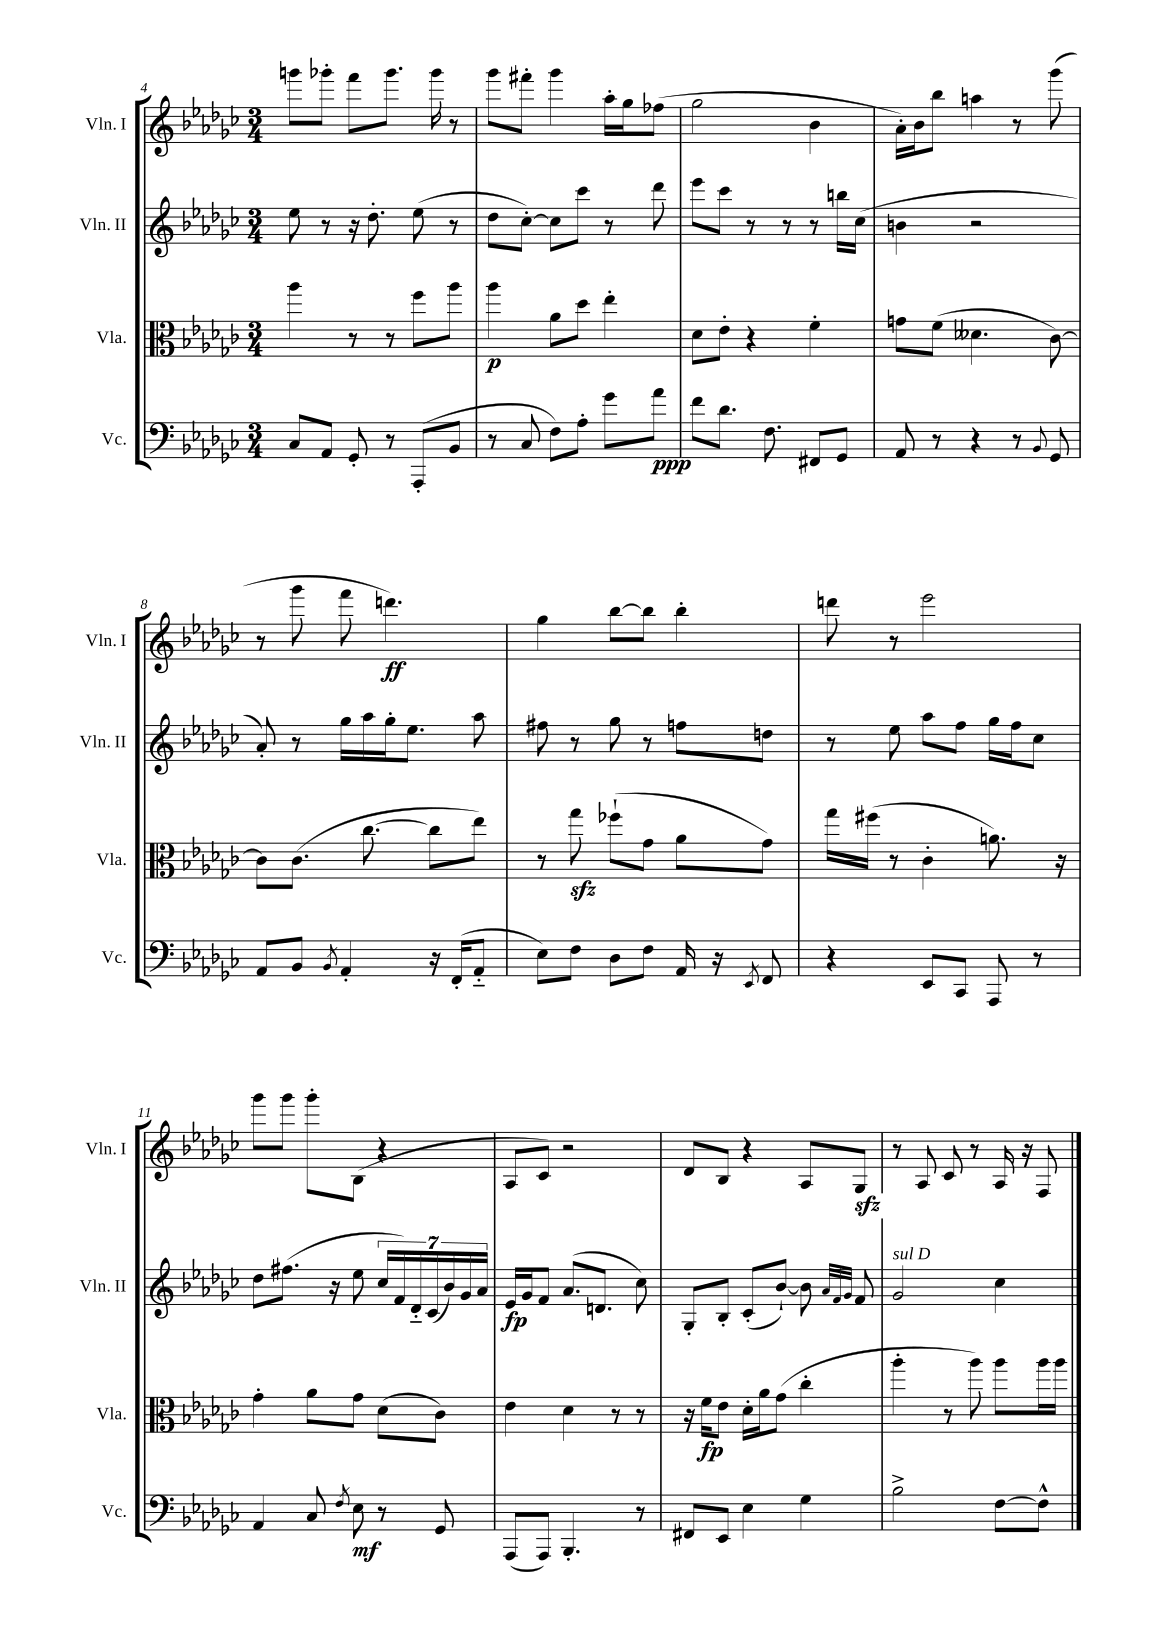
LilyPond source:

<<
\new StaffGroup <<
\new Staff = "s0" \with { instrumentName = "Vln. I" shortInstrumentName = "Vln. I" } {
    \clef treble \key ges \major \numericTimeSignature \time 3/4
    \autoBeamOff g'''8[ ges'''8]-. f'''8[ ges'''8.] ges'''16 r8 |
    ges'''8[ fis'''8]-. ges'''4 aes''16[-. ges''16 fes''8]( |
    ges''2 bes'4 |
    aes'16[-.) bes'16 bes''8] a''4 r8 ges'''8( |
    r8 ges'''8 f'''8 d'''4.\ff) |
    ges''4 bes''8[~ bes''8] bes''4-. |
    d'''8 r8 ees'''2 |
    ges'''8[ ges'''8] ges'''8[-. bes8]( r4 |
    aes8[ ces'8]) r2 |
    des'8[ bes8] r4 aes8[ ges8]\sfz |
    r8 aes8 ces'8 r8 aes16 r16 f8 \bar "|." |
}
\new Staff = "s1" \with { instrumentName = "Vln. II" shortInstrumentName = "Vln. II" } {
    \clef treble \key ges \major \numericTimeSignature \time 3/4
    \autoBeamOff ees''8 r8 r16 des''8.-. ees''8( r8 |
    des''8[ ces''8]~-.) ces''8[ ces'''8] r8 des'''8 |
    ees'''8[ ces'''8] r8 r8 r8 b''16[ ces''16]( |
    b'4 r2 |
    aes'8-.) r8 ges''16[ aes''16 ges''16-. ees''8.] aes''8 |
    fis''8 r8 ges''8 r8 f''8[ d''8] |
    r8 ees''8 aes''8[ f''8] ges''16[ f''16 ces''8] |
    des''8[ fis''8.]( r16 ees''8 \tuplet 7/4 { ces''16[ f'16) des'16-_ ces'16( bes'16) ges'16 aes'16] } |
    ees'16[\fp ges'16 f'8] aes'8.[( d'8.] ces''8) |
    ges8[-. bes8]-. ces'8[-.( bes'8]~-!) bes'8 \grace { aes'32[ f'32 ges'32] } f'8 |
    ges'2^\markup { \italic "sul D" } ces''4 \bar "|." |
}
\new Staff = "s2" \with { instrumentName = "Vla." shortInstrumentName = "Vla." } {
    \clef alto \key ges \major \numericTimeSignature \time 3/4
    \autoBeamOff aes''4 r8 r8 f''8[ aes''8] |
    aes''4\p aes'8[ des''8] ees''4-. |
    des'8[ ees'8]-. r4 f'4-. |
    g'8[ f'8]( deses'4. ces'8~) |
    ces'8[ ces'8.]( ces''8.~ ces''8[ ees''8]) |
    r8 ges''8\sfz fes''8[-!( ges'8] aes'8[ ges'8]) |
    ges''16[ fis''16]( r8 ces'4-. a'8.) r16 |
    ges'4-. aes'8[ ges'8] des'8[( ces'8]) |
    ees'4 des'4 r8 r8 |
    r16 f'16[\fp ees'8] des'16[-. aes'16 ges'8]( ces''4-. |
    aes''4-. r8 aes''8) aes''8[ aes''16 aes''16] \bar "|." |
}
\new Staff = "s3" \with { instrumentName = "Vc." shortInstrumentName = "Vc." } {
    \clef bass \key ges \major \numericTimeSignature \time 3/4
    \autoBeamOff ces8[ aes,8] ges,8-. r8 aes,,8[-.( bes,8] |
    r8 ces8 f8[) aes8]-. ges'8[ aes'8]\ppp |
    f'8[ des'8.] f8. fis,8[ ges,8] |
    aes,8 r8 r4 r8 \appoggiatura { bes,8 } ges,8 |
    aes,8[ bes,8] \acciaccatura { bes,8 } aes,4-. r16 f,16[-.( aes,8]-_ |
    ees8[) f8] des8[ f8] aes,16 r16 \acciaccatura { ees,8 } f,8 |
    r4 ees,8[ ces,8] aes,,8 r8 |
    aes,4 ces8 \acciaccatura { f8 } ees8\mf r8 ges,8 |
    aes,,8[( aes,,8]) bes,,4.-. r8 |
    fis,8[ ees,8] ees4 ges4 |
    bes2-> f8[~ f8]-^ \bar "|." |
}
>>
>>
\layout { \context { \Score currentBarNumber = #4 } }
